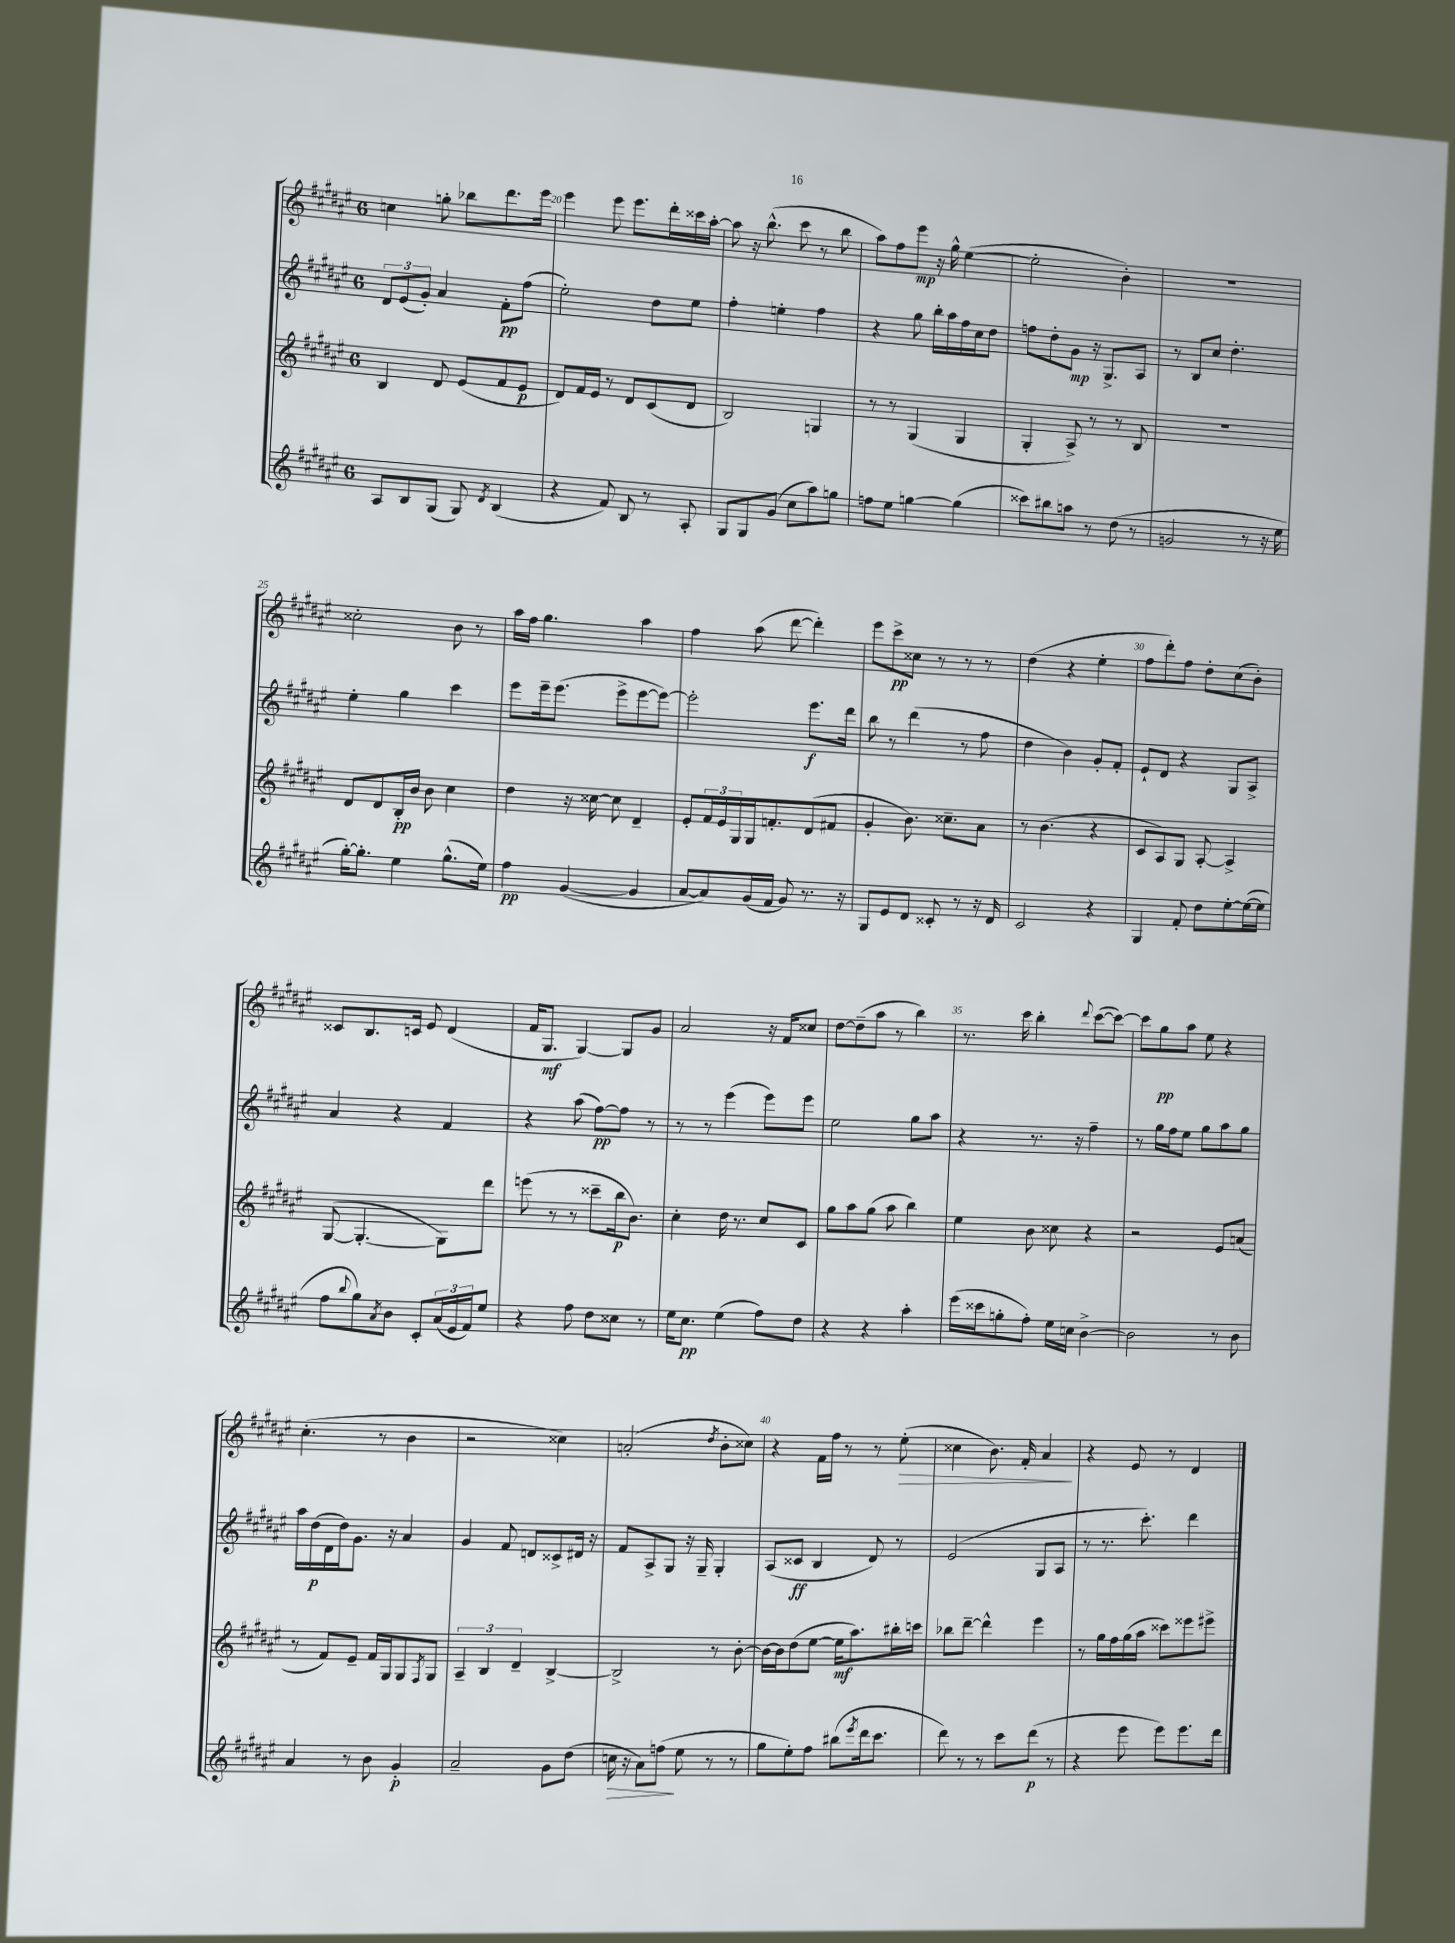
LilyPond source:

<<
\new StaffGroup <<
\new Staff = "s0" {
    \clef treble \key fis \major \once \override Staff.TimeSignature.style = #'single-digit \time 6/8
    c''4 g''8-. bes''8 dis'''8. eis'''16 |
    eis'''4 eis'''8 eis'''8. dis'''16-. cisis'''16 ais''16~-. |
    ais''8 r16 b''8.-^( cis'''8 r8 b''8 |
    ais''8) fis''8 eis'''8\mp r16 gis''16-^ eis''4~( |
    eis''2-. b'4-.) |
    R2. |
    cisis''2-. b'8 r8 |
    ais''16 fis''16 gis''4. ais''4 |
    fis''4 ais''8( dis'''8~ dis'''4-.) |
    eis'''8 cis'''8->\pp cisis''8 r8 r8 r8 |
    dis''4( r4 eis''4-. |
    fis''8 dis'''8-.) fis''8 dis''8-. cis''8( b'8-.) |
    cisis'8 b8. c'16 eis'8 dis'4( |
    fis'16 gis8.\mf gis4~) gis8 gis'8 |
    ais'2 r16 fis'16 cisis''8 |
    dis''8~ dis''8--( ais''8 r8 b''4) |
    r8. cis'''16 b''4-. \appoggiatura { dis'''8 } cis'''8~( cis'''8~) |
    cis'''8 gis''8\pp ais''8 eis''8 r4 |
    cis''4.-.( r8 b'4 |
    r2 cisis''4) |
    a'2-.( \acciaccatura { dis''8 } b'8-. cisis''8) |
    r4 fis'16 fis''16 r8 r8 eis''8-.\>( |
    cisis''4 b'8.) fis'16-. ais'4\! |
    r4 eis'8 r8 dis'4 \bar "|." |
}
\new Staff = "s1" {
    \clef treble \key fis \major \once \override Staff.TimeSignature.style = #'single-digit \time 6/8
    \tuplet 3/2 { dis'8 eis'8( gis'8-.) } ais'4 fis'8-.\pp fis''8( |
    eis''2-.) dis''8 eis''8 |
    fis''4-. e''4-. fis''4 |
    r4 gis''8 b''16-. ais''16 fis''16 cis''16 dis''8 |
    f''8 dis''8-. gis'8\mp r16 gis8.-> ais8 |
    r8 b8 cis''8 dis''4.-. |
    eis''4-. gis''4 cis'''4 |
    eis'''8 eis'''16-- eis'''8.( eis'''8-> eis'''8~ eis'''8~) |
    eis'''2-. eis'''8.\f dis'''16 |
    b''8 r8 dis'''4( r8 fis''8 |
    dis''4 b'4) gis'8-. fis'8-. |
    eis'8-! dis'8 r4 gis8 ais8-> |
    ais'4 r4 fis'4 |
    r4 ais''8( fis''8~\pp) fis''8 r8 |
    r8 r8 eis'''4( eis'''8) eis'''8 |
    eis''2 gis''8 ais''8 |
    r4 r8. r16 fis''4-- |
    r8 gis''16 fis''16 eis''8 gis''8 ais''8 gis''8 |
    ais''16 dis''16\p( dis'16 dis''16) gis'8. r16 ais'4 |
    gis'4 fis'8 d'8 cisis'8-> dis'16 r16 |
    fis'8 ais8-> gis8 r16 gis16-- gis4-. |
    ais8( cisis'8\ff b4 dis'8) r8 |
    eis'2( gis8 ais8 |
    r8 r8. cis'''8.-.) dis'''4 \bar "|." |
}
\new Staff = "s2" {
    \clef treble \key fis \major \once \override Staff.TimeSignature.style = #'single-digit \time 6/8
    b4 dis'8 eis'8( fis'8 eis'8\p |
    dis'8) fis'16 eis'16 r8 dis'8 cis'8( dis'8 |
    b2) g4 |
    r8 r8 gis4( gis4 |
    gis4-. ais8->) r8 r8 b8 |
    R2. |
    dis'8 dis'8 b16-.\pp b'16 b'8 cis''4 |
    dis''4 r16 cisis''16~ cisis''8 dis'4-- |
    eis'8-. \tuplet 3/2 { fis'16 eis'16 gis16 } gis16 f'8.-. dis'8( fis'8 |
    gis'4-. b'8.) cisis''8.-- ais'8 |
    r8 b'4.( r4 |
    cis'8 ais8) gis8 ais8~-. ais4-> |
    gis8~( gis4.~-. gis8) dis'''8 |
    e'''8( r8 r8 cisis'''8-- b''16\p b'8.) |
    cis''4-. dis''16 r8. cis''8 cis'8 |
    gis''8 ais''8 gis''8( ais''8 b''4) |
    eis''4 b'8 cisis''8 r4 |
    r2 eis'8 a'8( |
    r8 fis'8) eis'8-- fis'16 gis16 gis8 \acciaccatura { fis8 } gis8 |
    \tuplet 3/2 { ais4-- b4 dis'4-- } b4~-> |
    b2-> r8 b'8~-. |
    b'16~ b'16 dis''8( eis''8~ eis''16\mf ais''8.) bis''16-. c'''16 |
    bes''8 dis'''8~-- dis'''4-^ eis'''4 |
    r8 gis''16 fis''16 gis''16( ais''16 cisis'''8) eisis'''8 eis'''8-> \bar "|." |
}
\new Staff = "s3" {
    \clef treble \key fis \major \once \override Staff.TimeSignature.style = #'single-digit \time 6/8
    ais8 b8 gis8( gis8) \acciaccatura { dis'8 } b4( |
    r4 fis'8) b8 r8 ais8-. |
    gis8 gis8 gis'8( cis''8 ais''8) g''8 |
    f''8 eis''8 g''4~ g''4( |
    cisis'''8) bis''8 a''8 r8 dis''8( r8 |
    g'2 r8 r16 eis''16 |
    gis''16~-.) gis''8.-. eis''4 gis''8.-^( eis''16) |
    fis''4\pp gis'4~( gis'4 |
    ais'8~ ais'8) gis'16( fis'16 gis'8) r8. r16 |
    gis8 eis'8 dis'8 cisis'8-. r8 r16 dis'16 |
    cis'2 r4 |
    gis4 fis'8-. dis''8 eis''8~-. eis''16~( eis''16 |
    fis''8 \appoggiatura { b''8 } gis''8) \acciaccatura { ais'8 } b'8 cis'8-. \tuplet 3/2 { ais'16( eis'16 fis'16) } eis''8 |
    r4 fis''8 dis''8 cisis''8 r8 |
    eis''16 cis''8.\pp eis''4( fis''8) dis''8 |
    r4 r4 ais''4-. |
    eis'''16( cisis'''16 g''8-. fis''8-.) eis''16 c''16 b'4~-> |
    b'2 r8 b'8 |
    ais'4 r8 b'8 gis'4-.\p |
    ais'2-- gis'8 dis''8( |
    c''16\> r16 ais'8) f''8\!( eis''8 r8 r8 |
    gis''8 eis''8-.) fis''8 bis''8( \acciaccatura { eis'''8 } dis'''16 cis'''8. |
    dis'''8) r8 r8 cis'''8 dis'''8\p( r8 |
    r4 eis'''8 eis'''8) eis'''8. dis'''16 \bar "|." |
}
>>
>>
\layout { \context { \Score currentBarNumber = #19 \override BarNumber.break-visibility = ##(#f #t #t) barNumberVisibility = #(every-nth-bar-number-visible 5) } }
